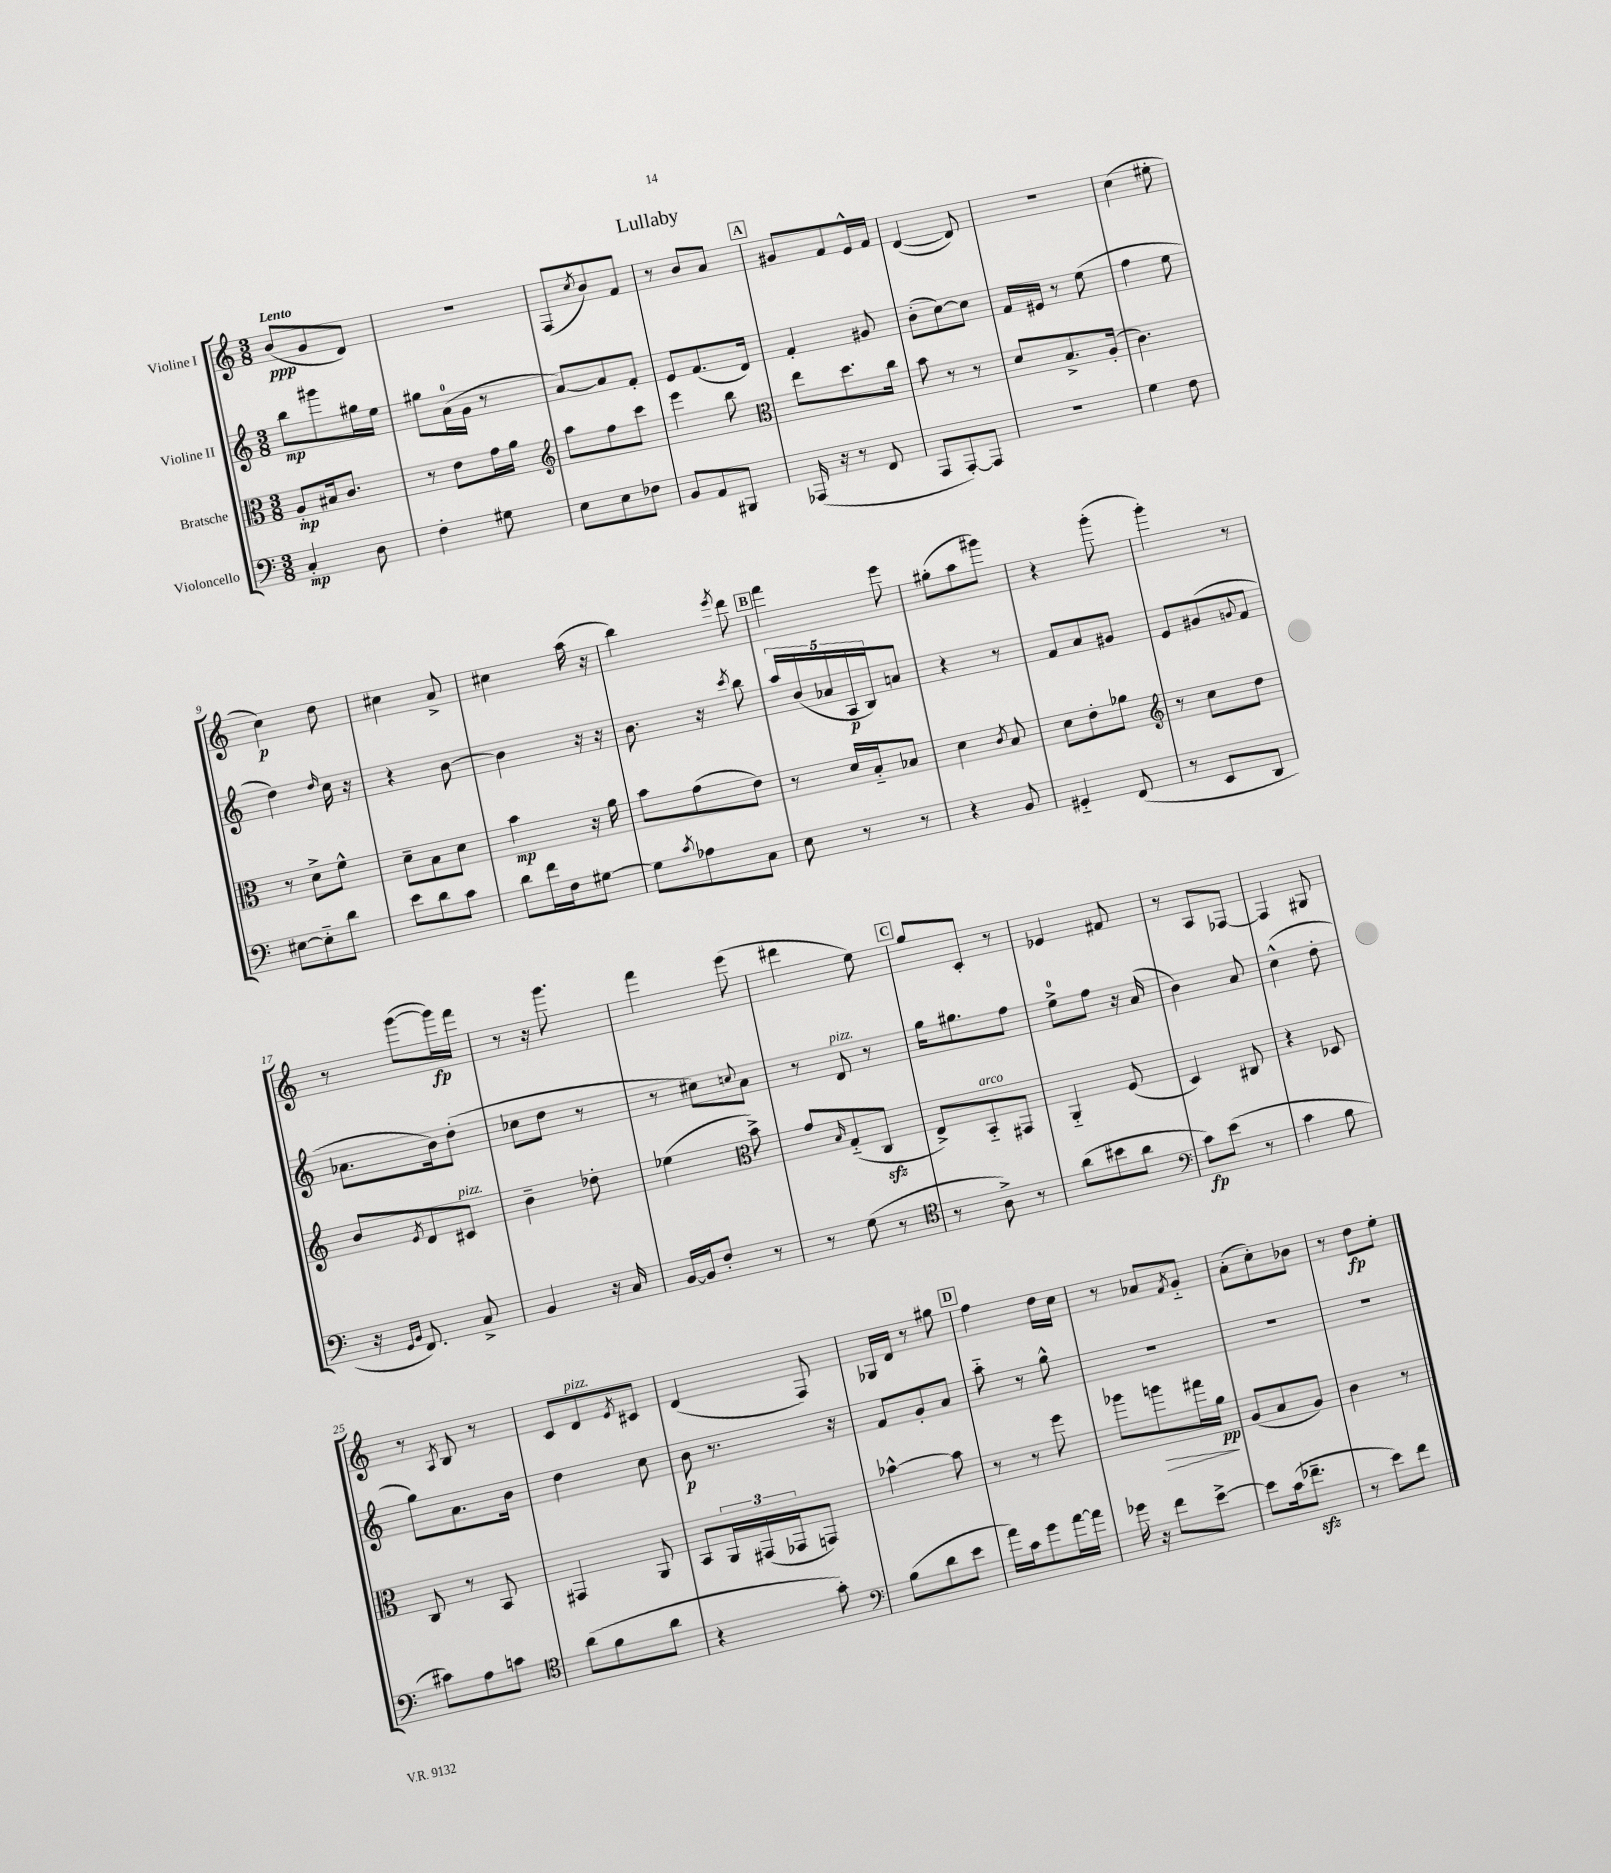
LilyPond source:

\header { title = "Lullaby" }
<<
\new StaffGroup <<
\new Staff = "s0" \with { instrumentName = "Violine I" } {
    \clef treble \key c \major \numericTimeSignature \time 3/8 \tempo "Lento"
    b'8\ppp( g'8 d'8) |
    R4. |
    f8( \acciaccatura { c''8 } b'8) f'8 |
    r8 b'8 a'8 |
    \mark \markup { \box "A" } gis'8 f'8 e'16-^ f'16 |
    d'4~( d'8) |
    R4. |
    c''4( eis''8-. |
    c''4\p) d''8 |
    cis''4 a'8-> |
    cis''4 a''16( r16 |
    b''4) \acciaccatura { e'''8 } d'''8 |
    \mark \markup { \box "B" } f'''4 e'''8 |
    gis''8-.( a''8 gis'''8) |
    r4 g'''8-.( |
    g'''4-.) r8 |
    r8 g'''8~( g'''16\fp) f'''16 |
    r8 r16 g'''8. |
    f'''4 e'''8( |
    dis'''4 e''8) |
    \mark \markup { \box "C" } g''8 c'8-. r8 |
    ees'4 fis'8 |
    r8 a8 fes8~ |
    fes4 gis8 |
    r8 \acciaccatura { a8 } b8 r8 |
    c'8 d'8^\markup { \italic "pizz." } \acciaccatura { e'8 } cis'8 |
    d'4( f8) |
    ges16 d'16 r8 gis''8 |
    \mark \markup { \box "D" } f''4 d''16 c''16 |
    r8 aes'8 \acciaccatura { f'8 } g'8-_ |
    a'8-.( c''8-.) bes'8 |
    r8 d''8\fp e''8-. \bar "|." |
}
\new Staff = "s1" \with { instrumentName = "Violine II" } {
    \clef treble \key c \major \numericTimeSignature \time 3/8
    b''8\mp gis'''8 gis''16 e''16 |
    gis''8 a'16-0( g'16 r8 |
    a'8~) a'8 f'8-. |
    e'8 f'8.( d'16) |
    \mark \markup { \box "A" } f'4-. gis'8 |
    b'8-.( c''8~) c''8 |
    f'16 eis'16 r8 e''8( |
    f''4 e''8 |
    d''4) \grace { d''16 } c''16 r16 |
    r4 b'8~ |
    b'4 r16 r16 |
    b'8. r16 \acciaccatura { c'''8 } b''8 |
    \mark \markup { \box "B" } \tuplet 5/4 { a''16 b'16( aes'16 a16\p b16) } a'8 |
    r4 r8 |
    f'8 a'8 gis'8 |
    e'8 gis'8( \appoggiatura { g'8 } f'8 |
    aes'8. b'16) d''8-.( |
    ces''8 d''8 r8 |
    r8 cis''8) \appoggiatura { c''8 } a'8 |
    r8 d'8^\markup { \italic "pizz." } r8 |
    \mark \markup { \box "C" } g''16 gis''8. f''8 |
    e''8-0-> f''8 r16 a'16( |
    b'4) a'8 |
    c''4-^( d''8-. |
    g''8) a'8. b'16 |
    d''4 c''8 |
    b'8\p r8. r16 |
    f'8 g'8-. a'8 |
    \mark \markup { \box "D" } a''8-_ r8 g''8-^ |
    R4. |
    R4. |
    R4. \bar "|." |
}
\new Staff = "s2" \with { instrumentName = "Bratsche" } {
    \clef alto \key c \major \numericTimeSignature \time 3/8
    a8-.\mp bis16 c'8. |
    r8 e'8 g'16 a'16 |
    \clef treble a''8 f''8 c'''8 |
    e'''4 b''8 |
    \mark \markup { \box "A" } \clef alto e''8 d''8. c''16 |
    b'8 r8 r8 |
    d'8 b8.-> a16-.( |
    c'4.) |
    r8 d'8-> f'8-^ |
    d'8-- b8 d'8 |
    b'4\mp r16 a'16 |
    b'8 g'8( e'8) |
    \mark \markup { \box "B" } r8 d'16 b16-_ bes8 |
    d'4 \acciaccatura { c'8 } b8 |
    d'8 e'8-. aes'8 |
    \clef treble r8 c''8 d''8 |
    b'8 \acciaccatura { e'8 } d'8 cis'8^\markup { \italic "pizz." } |
    b'4-- des''8-. |
    ees''4( \clef alto b'8->) |
    g'8 \grace { b16 } g8-_( c8\sfz |
    \mark \markup { \box "C" } e8->) b,8-_^\markup { \italic "arco" } gis,8 |
    a,4-_ f8( |
    d4) cis8 |
    r4 des8 |
    c8 r8 b,8 |
    gis,4 a,8 |
    b,8 \tuplet 3/2 { a,16 gis,16( ges,16 } g,8) |
    bes'4~-^ bes'8 |
    \mark \markup { \box "D" } r8 r8 f''8 |
    aes''8 a''8\> gis''16 a'16\pp\! |
    a8( b8 a8) |
    c'4 r8 \bar "|." |
}
\new Staff = "s3" \with { instrumentName = "Violoncello" } {
    \clef bass \key c \major \numericTimeSignature \time 3/8
    c4-.\mp d8 |
    f4-. gis8 |
    e8 e8 fes8 |
    b,8 a,8 bis,,8 |
    \mark \markup { \box "A" } aes,,16( r16 r8 f,8 |
    a,,8 a,,8~-.) a,,8 |
    R4. |
    g4 f8 |
    eis8~ eis8-_ d'8 |
    e'8 d'8 c'8 |
    d'8 f'16 f16 gis8~ |
    gis8 \acciaccatura { c'8 } aes8 c8 |
    \mark \markup { \box "B" } e8 r8 r8 |
    r4 b,8 |
    gis,4-_ f,8( |
    r8 e,8 d,8 |
    r16 \grace { g,16 b,16 } f,8.) c8-> |
    b,4 r16 c16 |
    b,16~ b,16 f8-. r8 |
    r8 g8( r8 |
    \mark \markup { \box "C" } \clef tenor r8 a8->) r8 |
    a'8( bis'8 a'8 |
    \clef bass c'8\fp) e'8( r8 |
    c'4 b8 |
    cis'8) a8 c'8 |
    \clef tenor a'8( f'8 a'8 |
    r4 g'8-.) |
    \clef bass b8( d'8 e'8 |
    \mark \markup { \box "D" } a'16) c'16 g'8 a'16~ a'16 |
    ges'16 r16 f'8 e'8~-> |
    e'8 c'16( fes'8.--\sfz |
    r8 e'8) f'8 \bar "|." |
}
>>
>>
